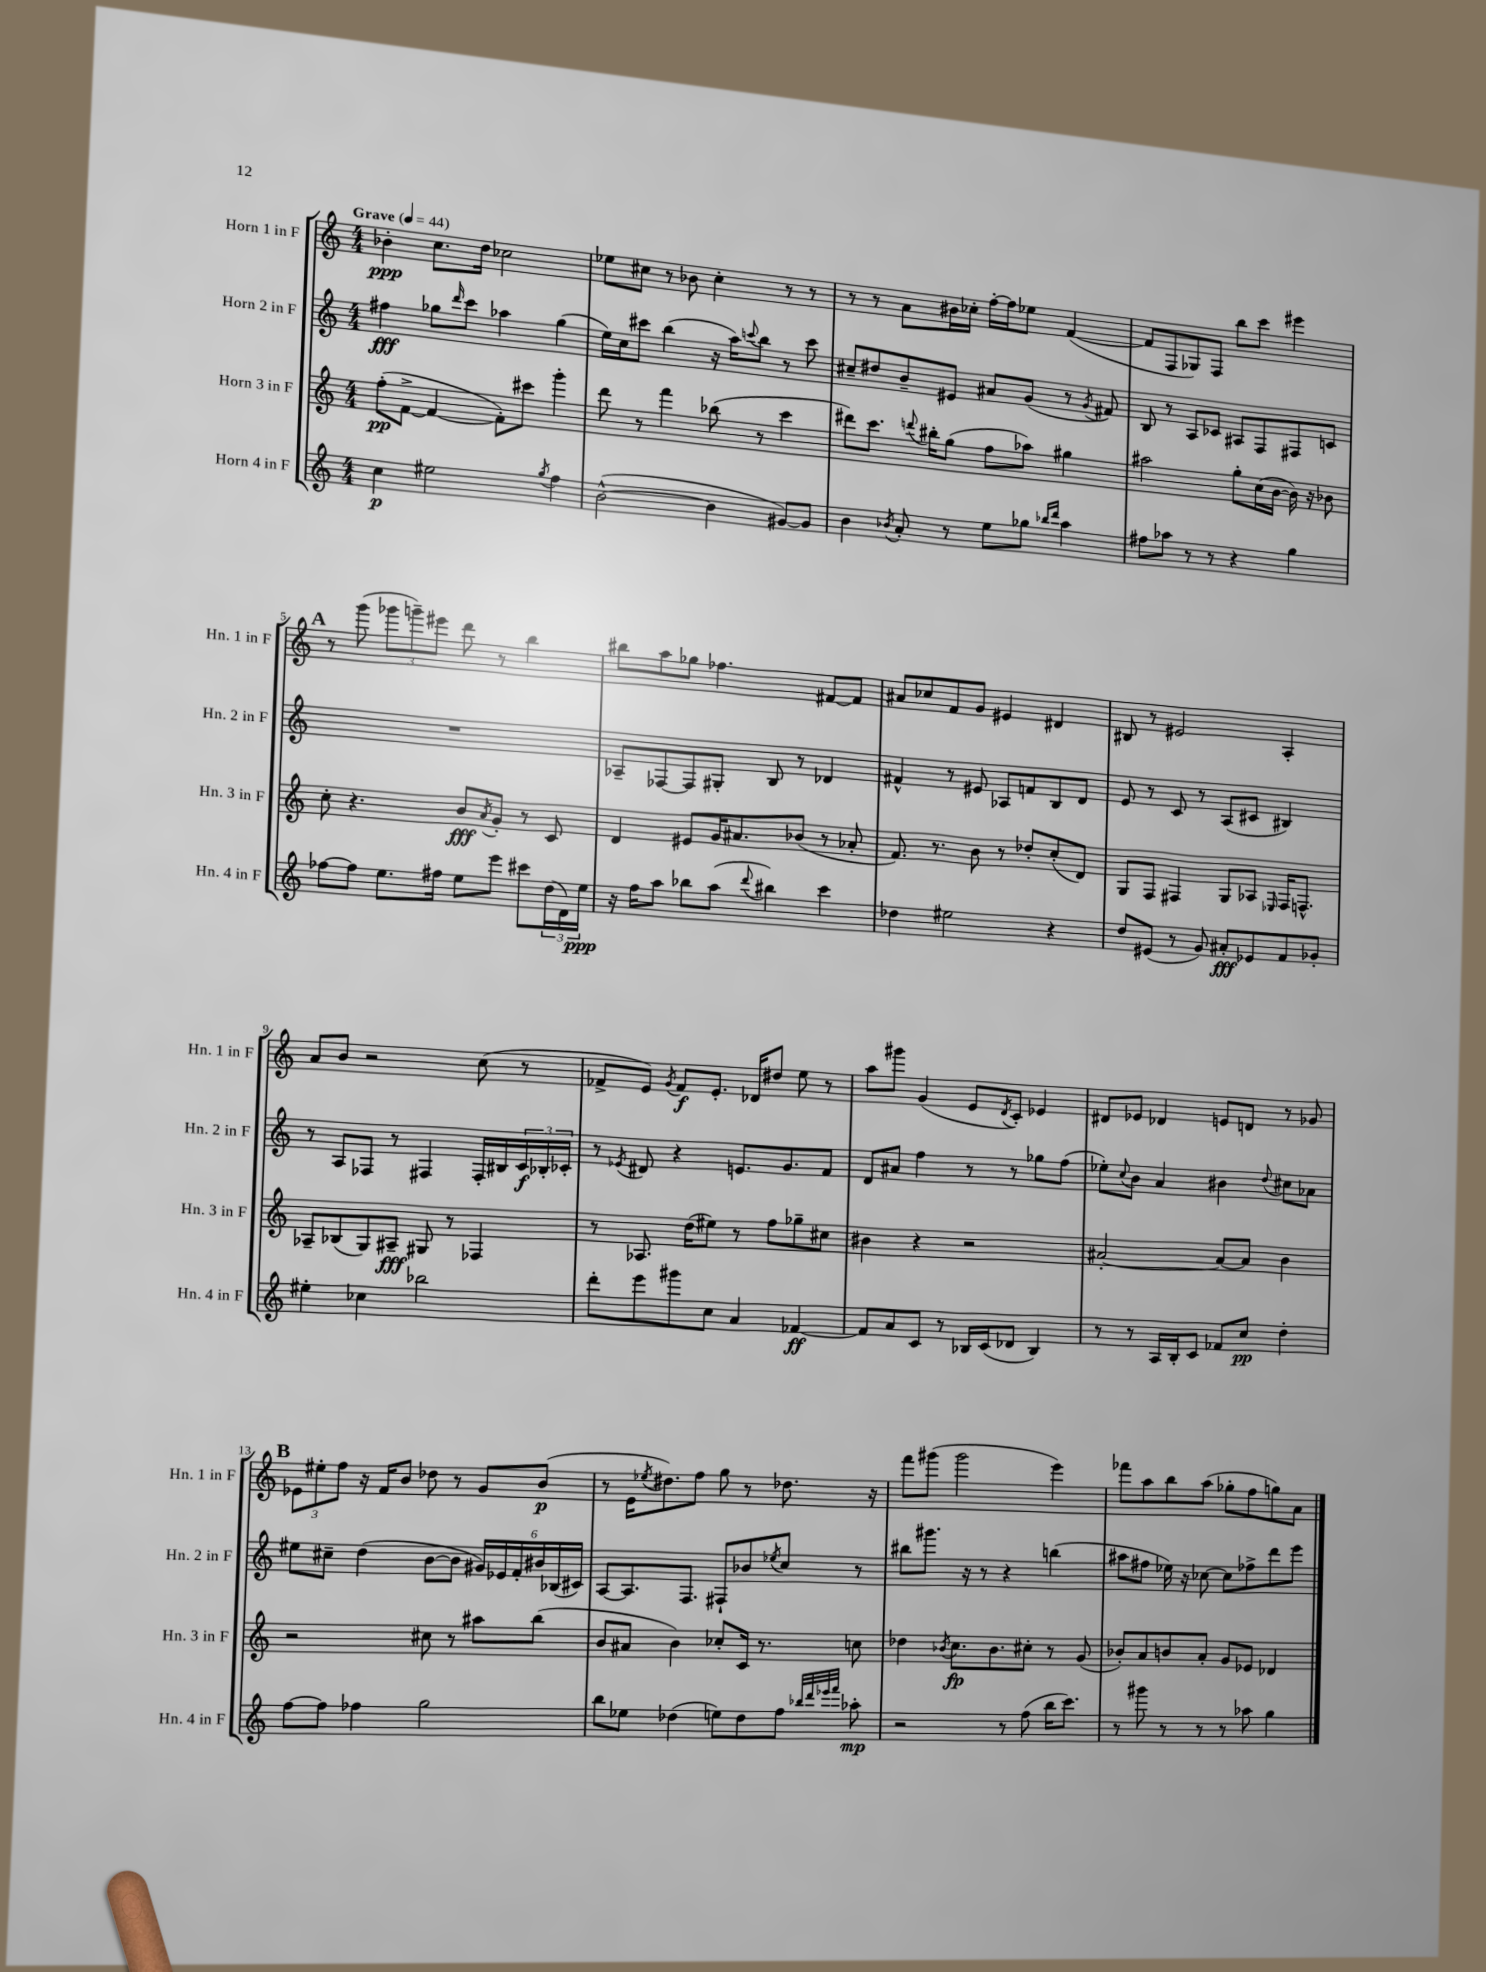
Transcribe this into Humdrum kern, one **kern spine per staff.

**kern	**dynam	**kern	**dynam	**kern	**dynam	**kern	**dynam
*part4	*part4	*part3	*part3	*part2	*part2	*part1	*part1
*staff4	*staff4	*staff3	*staff3	*staff2	*staff2	*staff1	*staff1
*I"Horn 4 in F	*	*I"Horn 3 in F	*	*I"Horn 2 in F	*	*I"Horn 1 in F	*
*I'Hn. 4 in F	*	*I'Hn. 3 in F	*	*I'Hn. 2 in F	*	*I'Hn. 1 in F	*
*clefG2	*	*clefG2	*	*clefG2	*	*clefG2	*
*k[]	*	*k[]	*	*k[]	*	*k[]	*
*M4/4	*	*M4/4	*	*M4/4	*	*M4/4	*
*MM44	*	*MM44	*	*MM44	*	*MM44	*
=1	=1	=1	=1	=1	=1	=1	=1
!	!	!	!	!	!	!LO:TX:a:B:t=Grave	!
4cc\	p	(8ff'\L	pp	4ff#X\	fff	4b-X'\	ppp
.	.	[8f^\J	.	.	.	.	.
2ee#X\	.	4f/_	.	8gg-X\L	.	8.cc\L	.
.	.	.	.	16qqddd/	.	.	.
.	.	.	.	8ccc\J	.	.	.
.	.	.	.	.	.	16dd\Jk	.
.	.	8f'\L])	.	4aa-X\	.	2cc-X\	.
.	.	8ccc#X\J	.	.	.	.	.
8qgg/	.	.	.	.	.	.	.
4ff\	.	4ggg'\	.	(4gg-\	.	.	.
=2	=2	=2	=2	=2	=2	=2	=2
([2b^^\	.	8ddd\	.	16ee\LL)	.	8ee-X\L	.
.	.	.	.	16cc\J	.	.	.
.	.	8r	.	8ccc#X\J	.	8cc#X\J	.
.	.	4fff\	.	(4bb\	.	8r	.
.	.	.	.	.	.	8b-X\	.
4b\]	.	(8bb-X\	.	16r	.	4cc#'\	.
.	.	.	.	16aa\KL)	.	.	.
.	.	.	.	8qqcccn/	.	.	.
.	.	8r	.	8bb\J	.	.	.
[8g#X/L)	.	4ccc\	.	8r	.	8r	.
8g#/J]	.	.	.	8ccc\	.	8r	.
=3	=3	=3	=3	=3	=3	=3	=3
4b\	.	8ddd#X\L)	.	8cc#X~/L	.	8r	.
.	.	8.ccc\J	.	8dd#X/	.	8r	.
8qb-X/	.	.	.	.	.	.	.
8a'/	.	.	.	8b~/	.	8a\L	.
.	.	8qqdddn/	.	.	.	.	.
.	.	16bb#X'\KL	.	.	.	.	.
8r	.	(8gg\J	.	8e#X/J	.	16b#X\L	.
.	.	.	.	.	.	16cc-X'\JJ	.
8ee\L	.	8ff\L	.	8a#X/L	.	[16ff'\LL	.
.	.	.	.	.	.	16ff\J]	.
8gg-X\J	.	8aa-X\J)	.	(8g/J	.	8ee-X\J	.
16qqbb-X/LL	.	.	.	.	.	.	.
16qqddd/JJ	.	.	.	.	.	.	.
4aa\	.	4gg#X\	.	8r	.	([4f/	.
.	.	.	.	8qg/	.	.	.
.	.	.	.	8f#X/)	.	.	.
=4	=4	=4	=4	=4	=4	=4	=4
8ff#X\L	.	2aa#X\	.	8B/	.	8f/L]	.
8aa-X\J	.	.	.	8r	.	8F/	.
8r	.	.	.	8A/L	.	8G-X/)	.
8r	.	.	.	8c-X/J	.	8F/J	.
4r	.	8gg'\L	.	8A#X/L	.	8bb\L	.
.	.	(16cc\L	.	8F/	.	8ccc\J	.
.	.	[16b\JJ	.	.	.	.	.
4gg\	.	16b\])	.	8F#X/	.	4eee#X\	.
.	.	16r	.	.	.	.	.
.	.	8b-X\	.	8cn/J	.	.	.
!!LO:LB:g=z
!!LO:REH:place=s1:t=A
=5	=5	=5	=5	=5	=5	=5	=5
[8ff-X\L	.	8cc'\	.	1r	.	8r	.
8ff-\J]	.	4.r	.	.	.	(8ggg\	.
8.ee\L	.	.	.	.	.	12ggg-X\L	.
.	.	.	.	.	.	12gggn~\)	.
.	.	.	.	.	.	12eee#X\J	.
16ff#X\Jk	.	.	.	.	.	.	.
8ee\L	.	8b/L	fff	.	.	8ddd\	.
.	.	8qa/	.	.	.	.	.
8eee\J	.	8g'/J	.	.	.	8r	.
8ccc#X\L	.	8r	.	.	.	4bb\	.
(24dd\L	.	8c/	.	.	.	.	.
24d\)	.	.	.	.	.	.	.
24ee\JJ	ppp	.	.	.	.	.	.
=6	=6	=6	=6	=6	=6	=6	=6
16r	.	4d/	.	8A-X~/L	.	8bb#X\L	.
16ff\KL	.	.	.	.	.	.	.
8aa\J	.	.	.	[8F-X/	.	8aa\	.
8bb-X\L	.	8e#X/L	.	8F-/]	.	8gg-X\J	.
(8aa\J	.	16g/K	.	8G#X'/J	.	4.ff-X\	.
.	.	8.a#X/	.	.	.	.	.
8qqddd/	.	.	.	.	.	.	.
4bb#X\)	.	.	.	8B/	.	.	.
.	.	(8b-X/J	.	8r	.	.	.
4ccc\	.	8r	.	4d-X/	.	[8f#X/L	.
.	.	8a-X'/	.	.	.	8f#/J]	.
=7	=7	=7	=7	=7	=7	=7	=7
4dd-X\	.	8.f/)	.	4f#X^^/	.	8a#X/L	.
.	.	.	.	.	.	8cc-X/	.
.	.	8.r	.	.	.	.	.
2ee#X\	.	.	.	8r	.	8f/	.
.	.	8b\	.	8e#X/	.	8g/J	.
.	.	8r	.	8A-X/L	.	4e#X/	.
.	.	8dd-X'/L	.	8fn/	.	.	.
4r	.	(8cc'/	.	8B/	.	4d#X/	.
.	.	8d/J)	.	8d/J	.	.	.
=8	=8	=8	=8	=8	=8	=8	=8
8dd/L	.	8G/L	.	8e/	.	8B#X/	.
(8e#X/J	.	8F/J	.	8r	.	8r	.
8r	.	4F#X/	.	8c/	.	2e#X/	.
8g/)	.	.	.	8r	.	.	.
8a#X'/L	fff	8G/L	.	(8A/L	.	.	.
8e-X/	.	8A-X/J	.	8c#X/J	.	.	.
.	.	16qqE-X/	.	.	.	.	.
8f/	.	16F#/KL	.	4B#X/)	.	4A'/	.
.	.	8.Fn^^/J	.	.	.	.	.
8g-X'/J	.	.	.	.	.	.	.
!!LO:LB:g=z
=9	=9	=9	=9	=9	=9	=9	=9
4ee#X'\	.	8A-X~/L	.	8r	.	8a/L	.
.	.	(8B-X/	.	8A/L	.	8b/J	.
4cc-X\	.	8G/)	.	8F-X/J	.	2r	.
.	.	8A#X~/J	fff	8r	.	.	.
2bb-X\	.	8G#X/	.	4F#X/	.	.	.
.	.	8r	.	.	.	.	.
.	.	4F-X/	.	16F#'/LL	.	(8cc\	.
.	.	.	.	16B#X/	.	.	.
.	.	.	.	24c/	f	8r	.
.	.	.	.	24B-X'/	.	.	.
.	.	.	.	24c-X'/JJ	.	.	.
=10	=10	=10	=10	=10	=10	=10	=10
8ddd'\L	.	8r	.	8r	.	8f-X^/L	.
.	.	.	.	8qe-X/	.	.	.
8eee\	.	8.A-X/	.	8d#X/	.	8e/J)	.
.	.	.	.	.	.	8qg/	.
8ggg#X\	.	.	.	4r	.	8f-/L	f
.	.	(16dd\KL	.	.	.	.	.
8cc\J	.	8ee#X\J)	.	.	.	8.e'/J	.
4a/	.	8r	.	8.en/L	.	.	.
.	.	.	.	.	.	16d-X/KL	.
.	.	8ff\L	.	.	.	8dd#X/J	.
.	.	.	.	8.g/	.	.	.
[4f-X/	ff	8gg-X~\	.	.	.	8ee\	.
.	.	8cc#X\J	.	8f/J	.	8r	.
=11	=11	=11	=11	=11	=11	=11	=11
8f-/L]	.	4b#X\	.	8d/L	.	8aa\L	.
8a/	.	.	.	8a#X/J	.	8ggg#X\J	.
8c/J	.	4r	.	4ff\	.	(4g/	.
8r	.	.	.	.	.	.	.
16B-X/LL	.	2r	.	8r	.	8e/L	.
(16c/J	.	.	.	.	.	.	.
.	.	.	.	.	.	8qd/	.
8d-X/J	.	.	.	8r	.	8c'/J)	.
4B-/)	.	.	.	8gg-X\L	.	4e-X/	.
.	.	.	.	(8ff\J	.	.	.
=12	=12	=12	=12	=12	=12	=12	=12
8r	.	[2a#X'/	.	8ee-X'\L)	.	8d#X/L	.
.	.	.	.	8qqcc/	.	.	.
8r	.	.	.	8b\J	.	8e-X/J	.
16A/LL	.	.	.	4a/	.	4d-X/	.
16B'/J	.	.	.	.	.	.	.
8c/J	.	.	.	.	.	.	.
8f-X/L	.	8a#/L_	.	4b#X\	.	8en/L	.
8cc/J	pp	8a#/J]	.	.	.	8dn/J	.
.	.	.	.	8qqdd/	.	.	.
4dd'\	.	4b\	.	8cc#X\L	.	8r	.
.	.	.	.	8a-X\J	.	8g-X/	.
!!LO:LB:g=z
!!LO:REH:place=s1:t=B
=13	=13	=13	=13	=13	=13	=13	=13
[8ff\L	.	2r	.	8ee#X\L	.	12e-X\L	.
.	.	.	.	.	.	12ee#X'\	.
8ff\J]	.	.	.	8cc#X~\J	.	.	.
.	.	.	.	.	.	12ff\J	.
4ff-X\	.	.	.	(4dd\	.	16r	.
.	.	.	.	.	.	16f/KL	.
.	.	.	.	.	.	8b/J	.
2gg\	.	8cc#X\	.	[8b\L	.	8dd-X\	.
.	.	8r	.	8b\J]	.	8r	.
.	.	8aa#X\L	.	24g#X/LL)	.	8g/L	.
.	.	.	.	24e-X/	.	.	.
.	.	.	.	24f'/	.	.	.
.	.	(8bb\J	.	24b#X/	.	(8b/J	p
.	.	.	.	(24B-X/	.	.	.
.	.	.	.	24c#X/JJ)	.	.	.
=14	=14	=14	=14	=14	=14	=14	=14
8bb\L	.	8b/L	.	[8A/L	.	8r	.
8ee-X\J	.	8a#X/J	.	8.A/]	.	16e\KL	.
.	.	.	.	.	.	8qee-X/	.
.	.	.	.	.	.	8.dd#X\)	.
(4dd-X\	.	4b\)	.	.	.	.	.
.	.	.	.	8.F/J	.	.	.
.	.	.	.	.	.	8ff\J	.
8een\L)	.	8cc-X'/L	.	8F#X`/L	.	8gg\	.
8dd-\	.	16c/Jk	.	8b-X/	.	8r	.
.	.	8.r	.	.	.	.	.
.	.	.	.	8qee-X/	.	.	.
8ff\J	.	.	.	8cc/J	.	8.dd-X\	.
32qqbb-X/LLL	.	.	.	.	.	.	.
32qqddd/	.	.	.	.	.	.	.
32qqeee-X/	.	.	.	.	.	.	.
32qqfff/JJJ	.	.	.	.	.	.	.
8aa-X'\	mp	8ccn\	.	8r	.	.	.
.	.	.	.	.	.	16r	.
=15	=15	=15	=15	=15	=15	=15	=15
2r	.	4dd-X\	.	8bb#X\L	.	8fff\L	.
.	.	.	.	8.ggg#X\J	.	(8ggg#X\J	.
.	.	8qb-X/	.	.	.	.	.
.	.	8.cc\L	fp	.	.	2ggg#\	.
.	.	.	.	16r	.	.	.
.	.	.	.	8r	.	.	.
.	.	8.b-\	.	.	.	.	.
8r	.	.	.	4r	.	.	.
(8ff\	.	8cc#X'\J	.	.	.	.	.
16bb\KL	.	8r	.	(4bbn\	.	4eee\)	.
8.ccc\J)	.	.	.	.	.	.	.
.	.	(8g/	.	.	.	.	.
=16	=16	=16	=16	=16	=16	=16	=16
8r	.	8b-X'/L)	.	8aa#X\L	.	8fff-X\L	.
8ggg#X\	.	8a/	.	8ff#X\J	.	8aa\	.
8r	.	8bn/	.	16ee-X\)	.	8bb\	.
.	.	.	.	16r	.	.	.
8r	.	8a'/J	.	[8cc-X\	.	(8aa\J	.
8r	.	8g/L	.	8cc-\L]	.	8gg-X'\L	.
8aa-X\	.	8e-X/J	.	8ff-X^\	.	8ff\	.
4gg\	.	4d-X/	.	8ddd\	.	8ggn\)	.
.	.	.	.	8eee\J	.	8a\J	.
==	==	==	==	==	==	==	==
*-	*-	*-	*-	*-	*-	*-	*-
